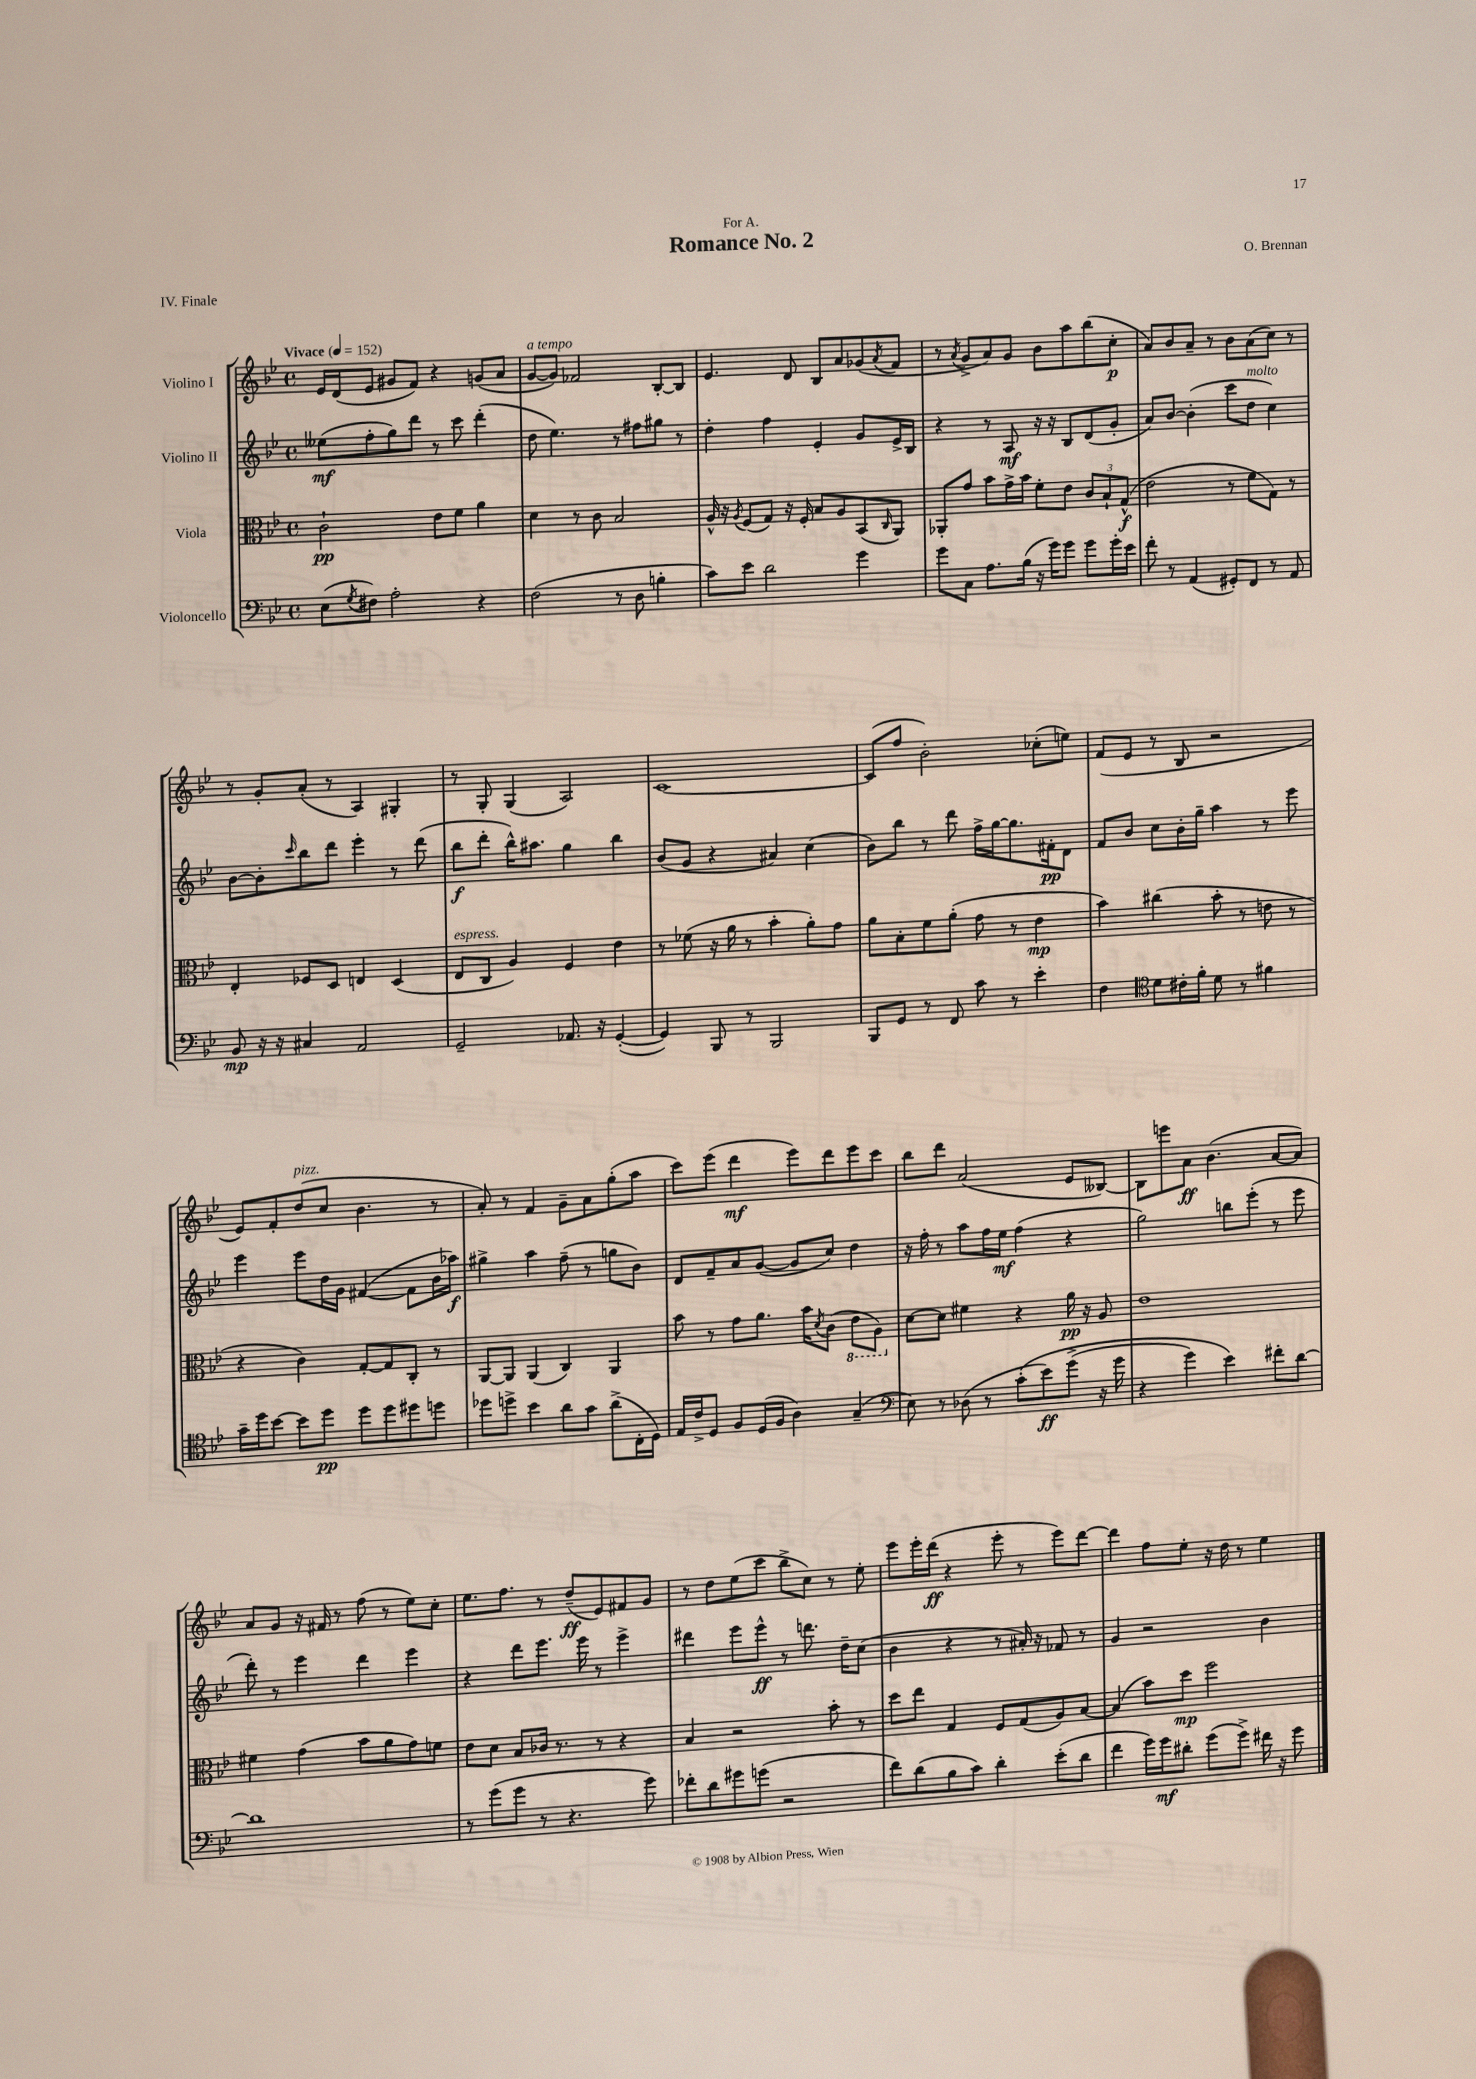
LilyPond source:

\header { title = "Romance No. 2" composer = "O. Brennan" dedication = "For A." piece = "IV. Finale" }
<<
\new StaffGroup <<
\new Staff = "s0" \with { instrumentName = "Violino I" } {
    \clef treble \key bes \major \defaultTimeSignature \time 4/4 \tempo "Vivace" 4 = 152
    ees'16 d'16( ees'8 gis'8 f'8) r4 g'8( a'8 |
    g'8~^\markup { \italic "a tempo" } g'8) fes'2 bes8~-. bes8 |
    ees'4. d'8 bes8 a'8 ges'8( \acciaccatura { a'8 } f'8 |
    r8 \acciaccatura { a'8 } g'8-> a'8) g'8 bes'8 a''8 bes''8( c''8-.\p |
    a'8) bes'8 a'8-- r8 bes'8 a'8( c''8) r8 |
    r8 g'8-. a'8-.( r8 a4) gis4-. |
    r8 g8-. g4( a2) |
    c'1~ |
    c'8( f''8 bes'2-.) ces''8-.( e''8) |
    f'8( ees'8 r8 bes8 r2 |
    ees'8) f'8-. d''8^\markup { \italic "pizz." }( c''8 bes'4. r8 |
    a'8-.) r8 f'4 g'8-- a'8 g''8-.( a''8 |
    c'''8) ees'''8( d'''4\mf ees'''8) d'''8 ees'''8 c'''8 |
    bes''8 d'''8 a'2( ees'8 beses8~) |
    beses8 e'''8 a'8\ff bes'4.( a'8~ a'8) |
    a'8 g'8 r16 fis'16 r8 f''8( r8 ees''8) c''8-. |
    ees''8. f''8. r8 d''8--\ff( ees'8) fis'8 g'8 |
    r8 d''8 ees''8( c'''8 bes''8-> c''8) r8 ees''8-. |
    ees'''8 ees'''16-. d'''16\ff( r4 ees'''8-. r8 ees'''8) d'''8~ |
    d'''4 f''8 ees''8-. r16 d''16 r8 ees''4 \bar "|." |
}
\new Staff = "s1" \with { instrumentName = "Violino II" } {
    \clef treble \key bes \major \defaultTimeSignature \time 4/4
    eeses''8\mf( f''8-. g''8) d'''8 r8 c'''8 d'''4-.( |
    d''8 ees''4.) r8 fis''8 gis''8 r8 |
    d''4-. f''4 ees'4-. g'8 ees'16-> bes16 |
    r4 r8 a8\mf r16 r16 bes8 d'8( g'8-. |
    a'8) bes'8~ bes'4-.( c'''8 d''8^\markup { \italic "molto" } c''4) |
    bes'8~ bes'8-. \grace { c'''16 } bes''8 d'''8 ees'''4-. r8 d'''8( |
    bes''8\f d'''8-. bes''16-^) ais''8. g''4 bes''4 |
    bes'8( g'8 r4 ais'4) c''4( |
    bes'8) bes''8 r8 d'''8 f''16-> g''16~ g''8. fis'16-.\pp d'8 |
    f'8 bes'8 c''8 bes'16-. g''16-- a''4 r8 ees'''8 |
    ees'''4 ees'''8 d''16 g'16 fis'4~( fis'8 bes'16 aes''16\f) |
    gis''4-> a''4 f''8--( r8 g''8 bes'8) |
    d'8 f'8-- a'8 g'8~( g'8 c''8) d''4 |
    r16 f''16-. r8 a''8 f''16 ees''16\mf f''4( r4 |
    g''2) b''8 ees'''8-.( r8 ees'''8 |
    d'''8-.) r8 ees'''4 d'''4 ees'''4 |
    r4 d'''8 ees'''8. ees'''16 r8 ees'''4-> |
    dis'''4 ees'''8 ees'''8-^\ff r8 d'''8. d''16-- c''8( |
    bes'4 r4 r8 ais'16-.) r16 fes'8 r8 |
    g'4 r2 bes'4 \bar "|." |
}
\new Staff = "s2" \with { instrumentName = "Viola" } {
    \clef alto \key bes \major \defaultTimeSignature \time 4/4
    c'2-!\pp ees'8 f'8 a'4 |
    d'4 r8 c'8 bes2 |
    a16-^ r16 \acciaccatura { a8 } f8( g8) r16 f16-. bes8 a8 bes,8( \grace { c16 } a,8) |
    aes,8-. g'8 bes'8 g'16-> bes'16 f'8-. ees'8 \tuplet 3/2 { c'8 bes8-! g8-^\f( } |
    ees'2 r8 f'8 g8) r8 |
    ees4-. fes8 d8 e4 d4( |
    ees8^\markup { \italic "espress." } c8 a4) f4 ees'4 |
    r8 fes'8( r16 a'16 r8 bes'4-. a'8-.) g'8 |
    a'8 bes8-. f'8 a'8-.( g'8 r8 ees'4\mp |
    bes'4) cis''4( bes'8-. r8 e'8 r8 |
    r4 c'4) g8~-. g8 c8-. r8 |
    a,8~ a,8 a,4( c4) a,4 |
    bes'8 r8 g'8 a'8. bes'16 \acciaccatura { d'8 } c'8( \ottava #-1 ees8 a,8) \ottava #0 |
    d'8~ d'8 fis'4 r4 a'16\pp r16 a8 |
    ees'1 |
    fis'4 g'4( bes'8 a'8 g'8) f'8 |
    ees'8 d'8 bes8 ces'16 r8. r8 r4 |
    bes4 r2 bes'8-. r8 |
    d''8 ees''8 g4 f8 g8( a8) bes8~ |
    bes4( bes'8) d''8\mp f''2 \bar "|." |
}
\new Staff = "s3" \with { instrumentName = "Violoncello" } {
    \clef bass \key bes \major \defaultTimeSignature \time 4/4
    ees8( \acciaccatura { g8 } fis8) a2-. r4 |
    f2( r8 d8 b4-. |
    c'8) ees'8 d'2 g'4 |
    g'8 c8 a8. bes16( r16 g'16) g'8 g'8 g'16-. ees'16 |
    f'8-. r8 a,4( gis,8-.) f,8 r8 a,8 |
    bes,8\mp r16 r16 cis4 a,2 |
    g,2-- aes,8. r16 g,4~-.( |
    g,4) bes,,8 r8 bes,,2 |
    bes,,8 g,8 r8 f,8 c'8 r8 ees'4-. |
    f4 \clef tenor d'8 cis'16-. f'16-. d'8 r8 fis'4 |
    g'16-- d''16 bes'8~ bes'8 d''8\pp d''8 d''8 dis''8 d''8 |
    des''8 d''8-> bes'4 a'8 g'8 a'8->( c16-. d16) |
    ees16 c'16-> d8 f8 d16( f16 a4) g4--( |
    \clef bass ees8) r8 des8( r8 c'8-.\( ees'8\ff) g'8->( r16 g'16 |
    r4 g'4) ees'4\) fis'8-. d'8~ |
    d'1 |
    r8 g'8( g'8 r8 r4. g'8) |
    fes'8-. d'8 gis'8 g'8( r2 |
    f'8) d'8( bes8 c'8) d'4-. ees'8-.( d'8 |
    f'4 g'16) g'16\mf dis'8-. g'8( g'8->) fis'16 r16 g'8 \bar "|." |
}
>>
>>
\layout { \context { \Score \remove "Bar_number_engraver" } }
